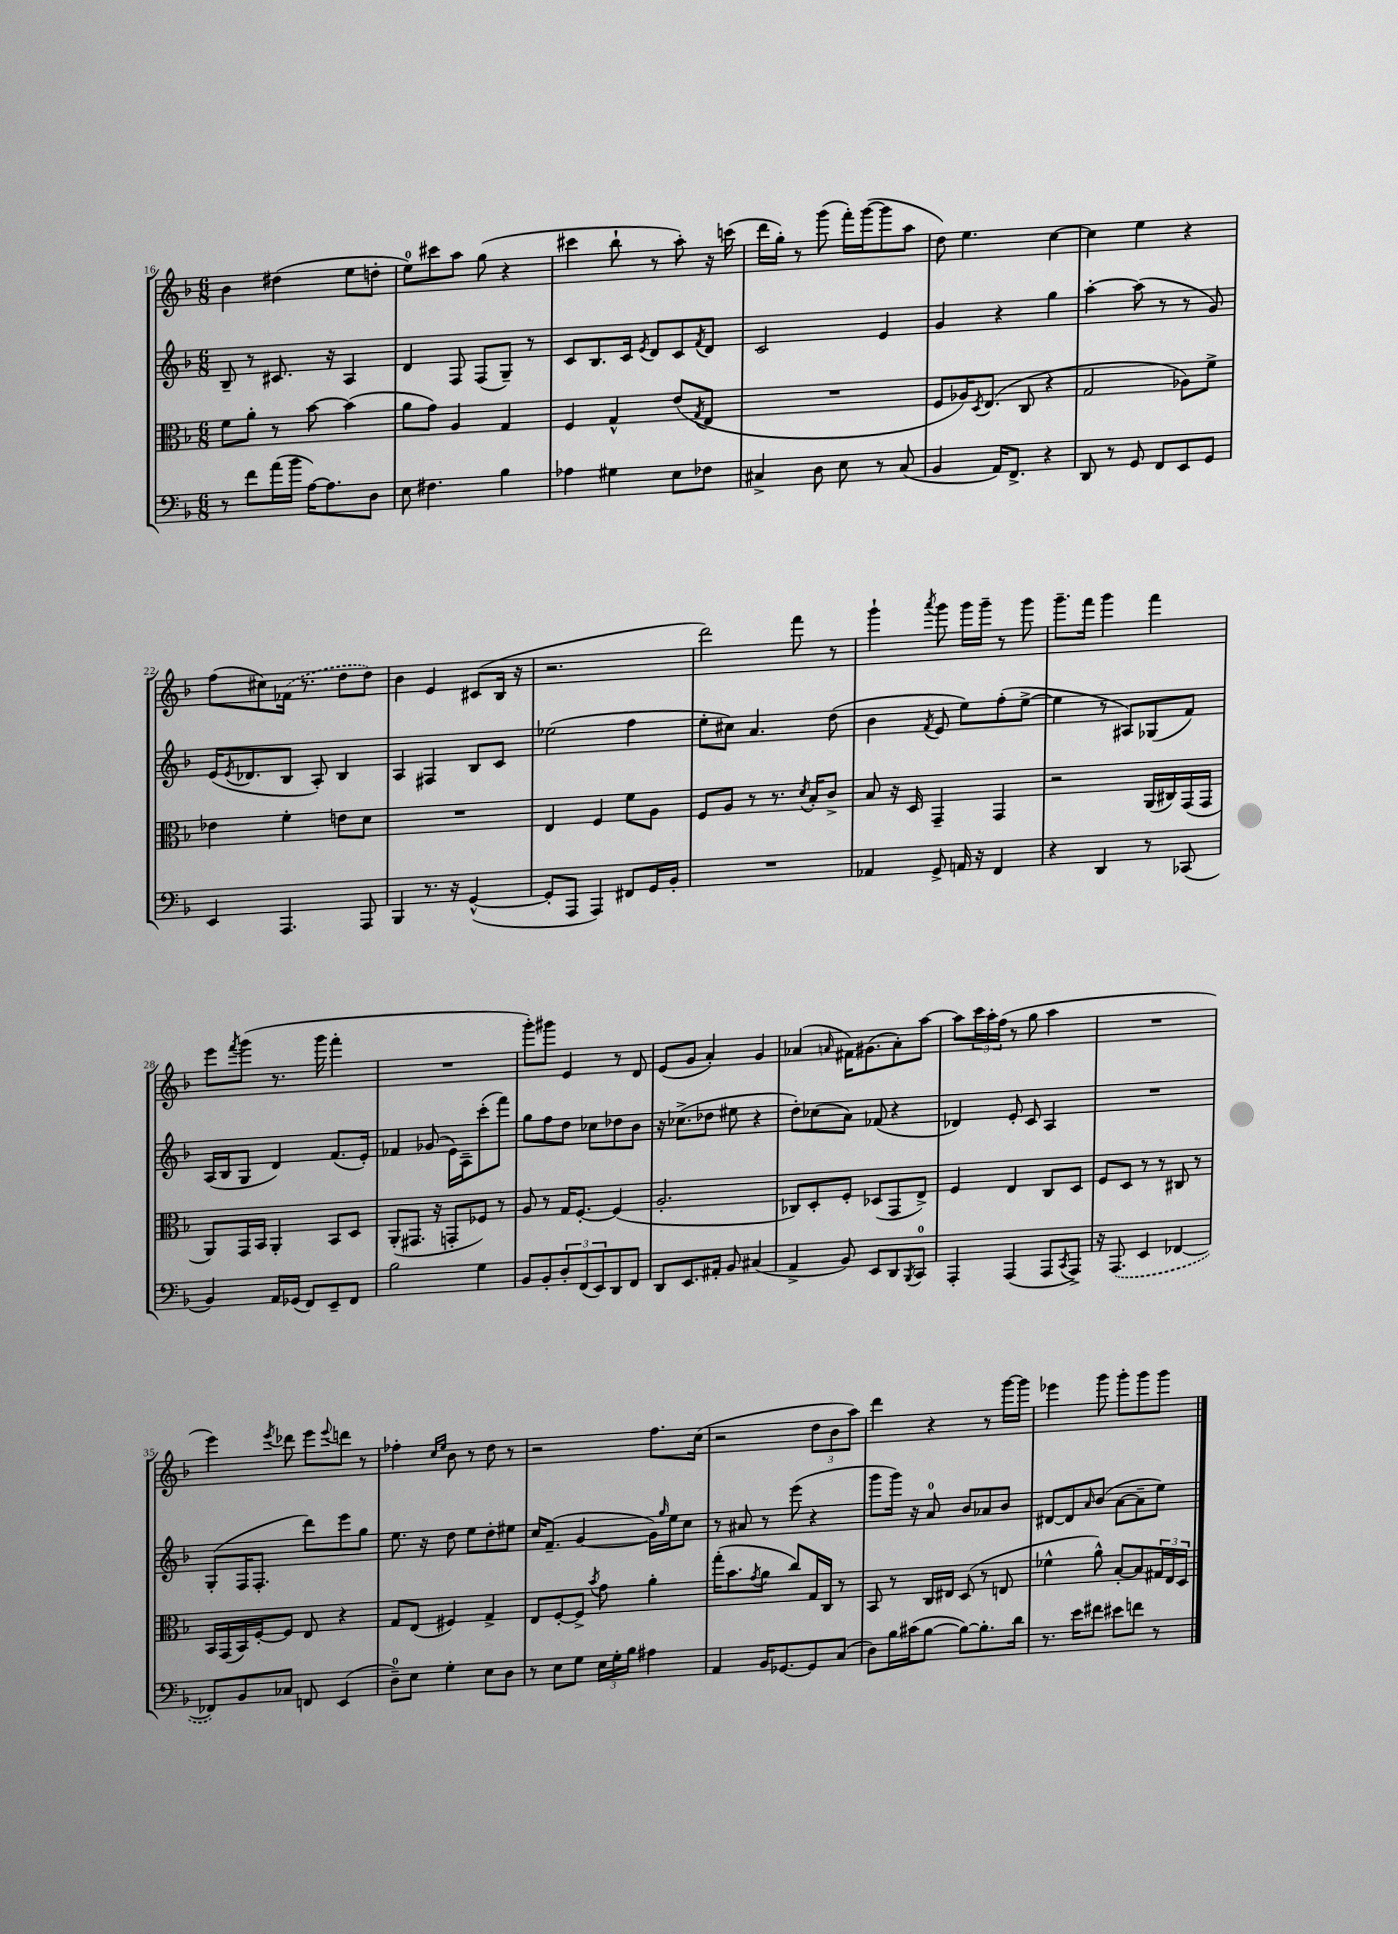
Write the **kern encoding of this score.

**kern	**kern	**kern	**kern
*part4	*part3	*part2	*part1
*staff4	*staff3	*staff2	*staff1
*clefF4	*clefC3	*clefG2	*clefG2
*k[b-]	*k[b-]	*k[b-]	*k[b-]
*M6/8	*M6/8	*M6/8	*M6/8
=16	=16	=16	=16
8r	8f\L	8B-~/	4b-\
8f\L	8a'\J	8r	.
(16a\L	8r	8.c#X/	(4dd#X\
16b-\JJ	.	.	.
[16A\KL)	[8b-\	.	.
8.A\]	.	16r	.
.	(4b-\]	4A/	8ee\L
8D\J	.	.	8ddn'\J
=17	=17	=17	=17
8E\	8a\L	4d/	8ee\L)
4.F#X\	8g\J)	.	8ccc#X\
.	4A/	8F/	8aa\J
.	.	(8F/L	(8gg\
4B-\	4G/	8G~/J)	4r
.	.	8r	.
=18	=18	=18	=18
4A-X\	4F/	8c/L	4ccc#X\
.	.	8.B-/	.
4G#X\	4G^^/	.	8bb-`\
.	.	16c/Jk	.
.	.	8qe/	.
.	.	8d/L	8r
8E\L	(8e/L	8c/	8aa'\)
.	8qG/	8qf/	.
8F-X\J	8E/J	8d/J	16r
.	.	.	(16cccn\
=19	=19	=19	=19
4C#X^/	2.r	2c/	16ddd\LL
.	.	.	16gg'\JJ)
.	.	.	8r
8D\	.	.	(8ggg\
8E\	.	.	16fff'\LL)
.	.	.	([16ggg\J
8r	.	4e/	8ggg\]
(8C#/	.	.	8aa\J
=20	=20	=20	=20
4BB-/	8F/L	4g/	8dd\)
.	16A-X/K)	.	4.ee\
.	8qD/	.	.
.	(8.E/J	.	.
16AA/KL)	.	4r	.
8.FF^/J	.	.	.
.	8C/	.	.
4r	4r	4gg\	[4cc\
=21	=21	=21	=21
8DD/	2G/	[4aa'\	4cc\]
8r	.	.	.
8GG/	.	(8aa\]	4ee\
8FF/L	.	8r	.
8EE/	8A-X\L)	8r	4r
8GG/J	8f^\J	8g/)	.
!!LO:LB:g=z
=22	=22	=22	=22
4EE/	4e-X\	(16e/KL	(8ff\L
.	.	8qe/	.
.	.	8.d-X/	.
.	.	.	8cc#X\)
4.AAA/	4f'\	8B-/J	(16f-X\Jk
.	.	.	8.r
.	.	8A'/)	.
.	8en\L	4B-/	8dd\L
8AAA/	8d\J	.	8dd\J)
=23	=23	=23	=23
4BBB-/	2.r	4A/	4b-\
8.r	.	4F#X/	4e/
16r	.	.	.
([4GG^^/	.	8B-/L	(8c#X/L
.	.	8c/J	16B-/Jk
.	.	.	16r
=24	=24	=24	=24
8GG'/L]	4E/	(2ee-X\	2.r
8AAA/J	.	.	.
4AAA/)	4F/	.	.
8FF#X/L	8f\L	4ff\	.
16GG/L	8A\J	.	.
16BB-'/JJ	.	.	.
=25	=25	=25	=25
2.r	8F/L	8ee'\L	2ddd\)
.	8A/J	8cc#X\J)	.
.	8r	4.a/	.
.	8.r	.	.
.	.	.	8fff\
.	8qd/	.	.
.	16B-'/KL	.	.
.	8c^/J	(8dd\	8r
=26	=26	=26	=26
4AA-X/	8B-/	4b-\	4ggg`\
.	16r	.	.
.	16D/	.	.
.	.	8qf/	8qaaa/
8GG^/	4GG~/	8e/	8ggg\
16AAn/	.	8ee\L)	16ggg\LL
16r	.	.	16ggg~\JJ
4FF/	4GG/	(8ff'\	8r
.	.	[8ee^\J	8ggg\
=27	=27	=27	=27
4r	2r	4ee\]	8.ggg~\L
.	.	.	16fff\Jk
4DD/	.	8r	4ggg\
.	.	8A#X/L)	.
8r	(16AA/LL	(8G-X/	4fff\
.	16C#X/)	.	.
(8CC-X/	(16GG/	8f/J)	.
.	16GG/JJ	.	.
!!LO:LB:g=z
=28	=28	=28	=28
4BB-/)	8AA/L)	(16A/LL	8eee\L
.	.	16B-/J	.
.	.	.	8qfff/
.	16GG/L	8G/J	(8ggg\J
.	16BB-/JJ	.	.
16AA/LL	4AA'/	4d/)	8.r
(16GG-X/JJ	.	.	.
8FF/L)	.	.	.
.	.	.	16ggg\
8EE~/	8BB-/L	(8.f/L	4fff'\
8FF/J	8D/J	.	.
.	.	16e'/Jk)	.
=29	=29	=29	=29
2B-\	(8AA'/L	4f-X/	2.r
.	8.GG#X/J	.	.
.	.	(8g-X/	.
.	16r	.	.
.	8GGn'/L	16e\LL)	.
.	.	16A~\J	.
4G\	8F-X/J)	(8ccc'\	.
.	8r	8fff\J)	.
=30	=30	=30	=30
8BB-/L	8A/	8gg\L	8ggg'\L)
8BB-'/	8r	8ff\	8ggg#X\J
12D'/	16G/KL	8dd\J	4e/
.	[8.F'/J	.	.
(12FF/	.	.	.
.	.	8cc-X\L	.
12EE/)	.	.	.
8DD/	(4F/]	8dd-X\	8r
8FF/J	.	8b-\J	8d/
=31	=31	=31	=31
8DD/L	2.A'/	16r	(8e/L
.	.	(8.cc-X^\L	.
8.EE/	.	.	8g/J
.	.	8dd-X\J	4a'/)
16AA#X'/Jk	.	.	.
8BB-/	.	8ee#X\	.
(4C#X/	.	4r	4g/
=32	=32	=32	=32
4AA^/	8C-X/L)	8dd'\L)	(4a-X/
.	8D'/	(8cc-X\	.
.	.	.	16qqan/
8BB-/)	8F'/J	8a\J)	16f#X\KL)
.	.	.	(8.g#X\
8EE/L	(8D-X/L	(8f-X/	.
8DD/	8GG/	4r	8a'\)
8qBBB-/	.	.	.
8CC/J	8E^/J)	.	[8aa\J
=33	=33	=33	=33
4AAA'/	4F/	4d-X/)	8aa\L]
.	.	.	24ccc\L
.	.	.	24aa'\
.	.	.	(24ff\JJ
(4AAA/	4E/	8e'/	8r
.	.	8c/	8gg\
8AAA/L	8C/L	4A/	4aa\
8qCC/	.	.	.
8AAA^/J)	8D/J	.	.
=34	=34	=34	=34
16r	8F/L	2.r	2.r
(8.AAA/	.	.	.
.	8D/J	.	.
4EE/	8r	.	.
.	8r	.	.
[4FF-X/	8C#X/	.	.
.	8r	.	.
!!LO:LB:g=z
=35	=35	=35	=35
8FF-X/L])	16BB-/LL	(8G'/L	4eee\)
.	(16GG/	.	.
8BB-/	16BB-/)	16F/K	.
.	[16F'/J	8.F'/J	.
.	.	.	8qeee/
8C-X/J	8F/J]	.	8ddd-X\
8FFn/	8E/	8ddd\L)	8eee\L
.	.	.	8qqeee/
(4EE/	4r	8eee\	8dddn\J
.	.	8gg\J	8r
=36	=36	=36	=36
8D~\L)	8G/L	8.ee\	4ff-X'\
8E\J	(8E/J	.	.
.	.	16r	.
.	.	.	16qqcc/LL
.	.	.	16qqee/JJ
4G'\	4F#X/)	8dd\	8b-\
.	.	8ee\L	8r
8E\L	4G^/	8dd'\	8dd\
8D\J	.	8ee#X\J	8r
=37	=37	=37	=37
8r	8E/L	16cc/KL	2r
.	.	(8.f~/J	.
8E\L	[8F'/	.	.
8G\J	8F^/J]	[4g/	.
.	8qb-/	.	.
24E\LL	8g\	.	.
24G'\	.	.	.
24B-\JJ	.	.	.
4A#X\	4a'\	16g\LL])	8.ff\L
.	.	16qqgg/	.
.	.	16ee\J	.
.	.	8cc\J	.
.	.	.	(16cc\Jk
=38	=38	=38	=38
4AA/	(16gg'\KL	8r	2r
.	8.b-\	.	.
.	.	8a#X/	.
.	8qg/	.	.
16BB-/KL	8a\J	8r	.
[8.GG-X/	.	.	.
.	8cc/L)	(8eee\	.
8GG-/]	16G/L	4r	12dd\L
.	16C/JJ	.	.
.	.	.	12b-\
(8C/J	8r	.	.
.	.	.	12aa\J)
=39	=39	=39	=39
8D\L)	8BB-/	8ggg\L	4ddd\
16B-\L	8r	16ggg\Jk)	.
(16c#X\J	.	16r	.
[8B-\J	16C/LL	8a/	4r
.	16E#X/JJ	.	.
8B-\L_)	(8D/	8b-/L	.
8.B-'\]	8r	8a-X/	8r
.	8En/	8b-/J	[16ggg\LL
16d\Jk	.	.	16ggg\JJ]
=40	=40	=40	=40
8.r	4f-X^^\	[8d#X/L	4eee-X\
.	.	8d#/]	.
16e\KL	.	.	.
.	.	16qqa/	.
8f#X\J	8a^^\)	(8b-/J	8ggg\
8e#X\L	[8B-'/L	[8a\L	8ggg'\L
8fn\J	8B-/]	8a~\]	8ggg\
8r	24G#X/L	8ee\J)	8ggg\J
.	24E/	.	.
.	24D/JJ	.	.
==	==	==	==
*-	*-	*-	*-
